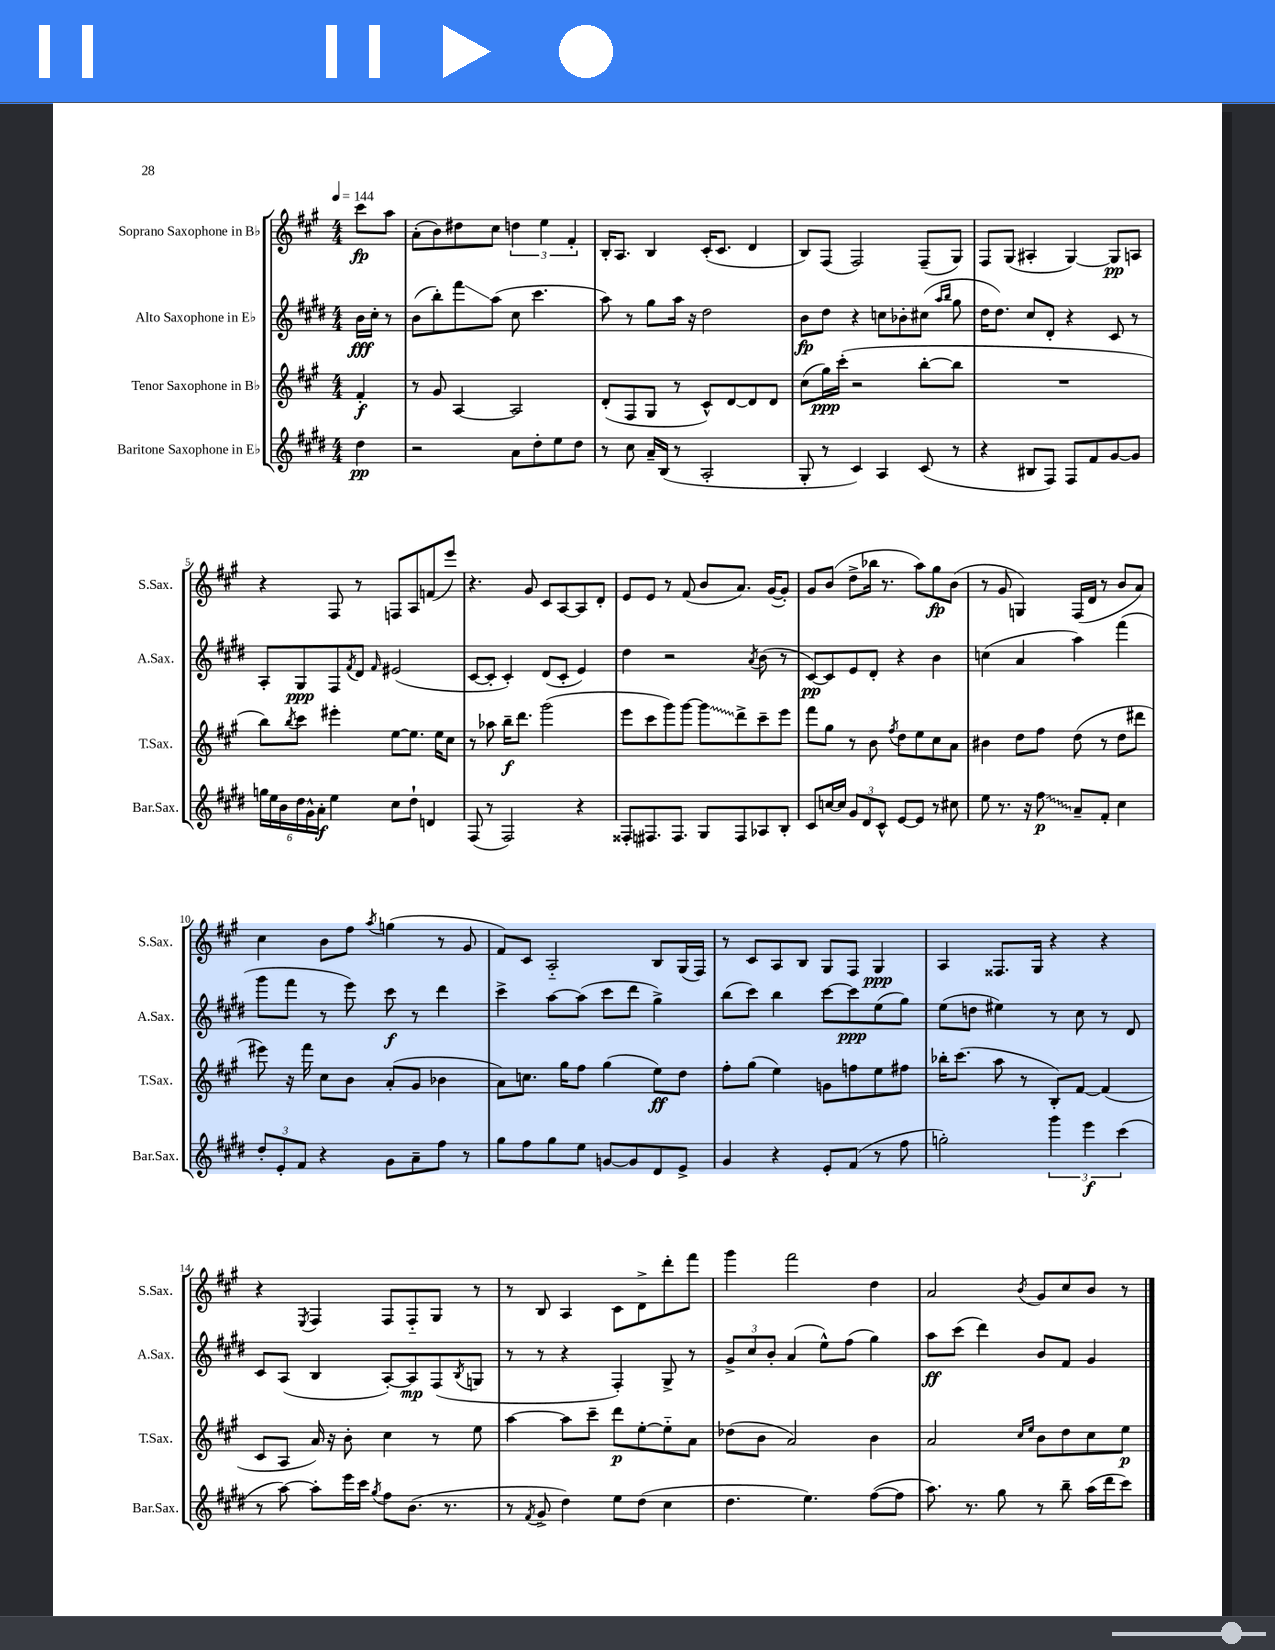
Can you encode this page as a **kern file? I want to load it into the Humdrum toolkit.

**kern	**kern	**kern	**kern
*staff4	*staff3	*staff2	*staff1
*clefG2	*clefG2	*clefG2	*clefG2
*k[f#c#g#d#]	*k[f#c#g#]	*k[f#c#g#d#]	*k[f#c#g#]
*M4/4	*M4/4	*M4/4	*M4/4
*MM144	*MM144	*MM144	*MM144
4dd#\	4f#'/	16b\LL	8ccc#\L
.	.	16cc#'\JJ	.
.	.	8r	8aa\J
=	=	=	=
2r	8r	(8b\L	(8a'\L
.	8g#/	8bb'\)	8b\)
.	[4A/	8fff#\	8dd#\
.	.	(8aa\J	8cc#\J
8a\L	2A/]	8cc#\	6dd\
8dd#'\	.	4.ccc#\	.
.	.	.	6ee\
8ee\	.	.	.
.	.	.	6f#'/
8dd#\J	.	.	.
=	=	=	=
8r	(8d'/L	8aa\)	16B'/LK
.	.	.	8.A/J
8cc#\	8F#/	8r	.
16a~/LL	8G#/J	8gg#\L	4B/
(16B/JJ	.	.	.
8r	8r	16aa\Jk	.
.	.	16r	.
2A'/	8c#^^/L)	2dd#\	(16c#'/LK
.	.	.	8.c#/J
.	[8d/	.	.
.	8d/]	.	4d/
.	8d/J	.	.
=	=	=	=
8G#'/	(8cc#\L	8b\L	8B/L)
8r	16gg#\L)	8dd#\J	(8F#/J
.	(16ccc#'\JJ	.	.
4c#/)	2r	4r	2F#/)
4A/	.	8cc\L	.
.	.	8b-'\	.
(8c#/	[8bb'\L	(8cc#\J	(8F#~/L
.	.	16qqaa/LL	.
.	.	16qqbb/JJ	.
8r	8bb\]J	8gg#\	8G#/J)
=	=	=	=
4r	1r	16dd#\LK	8F#/L
.	.	8.dd#\J)	.
.	.	.	(8G#/J
8B#/L	.	8cc#/L	4A#'/
8F#/J)	.	8d#'/J	.
8F#/L	.	4r	[4G#/)
8f#/	.	.	.
[8g#/	.	8c#/	8G#/]L
8g#/]J	.	8r	8A/J
=	=	=	=
24gg\LL	8bb\L)	8A'/L	4r
24ee\	.	.	.
24b\	.	.	.
.	8qbb/	.	.
24dd#\	8ccc#\J	8G#/	.
24g#^^\	.	.	.
24a'\JJ	.	.	.
4ee\	4eee#'\	8F#/	8F#/
.	.	8qf#/	.
.	.	8d#/J	8r
.	.	16qqf#/	.
8cc#\L	[8ee\L	(2e#/	8F/L
8dd#`\J	8.ee\]J	.	8A/
4d/	.	.	(8f/
.	16ee\LK	.	.
.	8cc#\J	.	8eee/J)
=	=	=	=
(8F#/	8r	[8c#/L	4.r
8r	8aa-\	8c#'/]J	.
2F#/)	16bb~\LK	4c#'/)	.
.	8.ddd\J	.	.
.	.	.	8g#/
.	(2ggg#\	(8d#/L	8c#/L
.	.	8c#'/J	[8A/
4r	.	4e/)	8A/]
.	.	.	8d'/J
=	=	=	=
8F##'/L	8eee\L	4dd#\	8e/L
8.F#/	8ccc#\	.	8e/J
.	8ggg#\)	2r	8r
8.F#/J	.	.	.
.	[8ggg#\J	.	(8f#/
8G#/L	8ggg#\]L	.	8b/L
8F#/	8ddd^\	.	8.a/J)
.	.	8qa/	.
8A-/	8ccc#~\	(8b\	.
.	.	.	([16g#/LK
8B'/J	8eee\J	8r	8g#'/]J)
=	=	=	=
8c#/L	8fff#\L	[8c#/L)	8g#/L
[16cc/L	8gg#\J	8c#/]	(8b/J
16cc/]JJ	.	.	.
12g#/L	8r	8e/	8dd^\L
12d#/	.	.	.
.	8b\	8d#'/J	16bb-\Jk
12c#^^/J	.	.	.
.	.	.	8.r
.	8qff#/	.	.
[8e/L	8dd\L	4r	.
8e/]J	8ee\	.	8aa\L)
8r	8cc#\	4b\	8gg#\
8cc#\	8a\J	.	(8b\J
=	=	=	=
8ee\	4b#\	(4cc\	8r
8.r	.	.	8g#/
.	8dd\L	4a/	4G/)
16r	.	.	.
8ff#\	8ff#\J	.	.
8a~/L	(8dd\	4aa\)	(16F#/LL
.	.	.	16d/JJ
8f#'/J	8r	.	8r
4cc#\	8dd\L	(4fff#\	8b/L
.	8ddd#\J	.	8a/J)
=	=	=	=
12dd#'/L	8eee#\)	8ggg#\L	4cc#\
12e'/	.	.	.
.	16r	8fff#\J	.
12f#/J	.	.	.
.	16fff#\	.	.
4r	8cc#\L	8r	8b\L
.	8b\J	8eee\)	8ff#\J
.	.	.	8qaa/
8g#\L	(8a'/L	8ccc#\	(4gg\
8a~\	8g#/J	8r	.
8ff#\J	4b-\	4ddd#\	8r
8r	.	.	8g#/
=	=	=	=
8gg#\L	8a\L)	4ccc#^\	8f#/L)
8ff#\	8.cc\J	.	8c#/J
8gg#\	.	[8aa\L	2A'~/
.	16gg#\LK	.	.
8ee\J	8ff#\J	(8aa\]J	.
[8g/L	(4gg#\	8ccc#\L	.
8g/]	.	8ddd#\J	.
8d#/	8ee\L)	4gg#^\)	8B/L
8e^/J	8dd\J	.	(16G#/L
.	.	.	16F#/JJ)
=	=	=	=
4g#/	8ff#'\L	(8bb\L	8r
.	(8gg#\J	8ccc#\J)	8c#/L
4r	4ee\)	4bb\	8A/
.	.	.	8B/J
8e'/L	8g\L	[8ccc#\L	8G#/L
(8f#/J	8ff\	8ccc#\]	8F#/J
8r	8ee\	(8ee\	4G#/
8ff#\	8ff#\J	8gg#\J)	.
=	=	=	=
2gg'\)	16bb-'\LK	(8ee\L	4A/
.	(8.ccc#\J	.	.
.	.	8dd\J	.
.	8aa\	4ee#\)	8.F##/L
.	8r	.	.
.	.	.	16G#/Jk
6ggg#\	8B'/L)	8r	4r
.	[8f#/J	8cc#\	.
6eee\	.	.	.
.	(4f#/]	8r	4r
(6ccc#\	.	.	.
.	.	8d#/	.
=	=	=	=
8r	8c#/L	8c#/L	4r
[8aa\)	8A/J	(8A/J	.
.	.	.	8qE/
8aa'\]L	16a/)	4B/	4F#/
.	16r	.	.
16eee\L	8b'\	.	.
16ccc#\JJ	.	.	.
8qgg#/	.	.	.
8ff#\L	4cc#\	[8A'/L)	8F#/L
(8.b\J	.	8A/]	8F#'~/
.	8r	(8F#/	8G#/J
8.r	.	.	.
.	.	8qB/	.
.	8ee\	8G/J	8r
=	=	=	=
8r	[4aa\	8r	8r
8qf#/	.	.	.
8g#^/	.	8r	8B/
4dd#\)	8aa\]L	4r	4A/
.	8ccc#~\J	.	.
8ee\L	8ddd\L	4F#'/)	8c#\L
(8dd#\J	[8ee'\	.	8d^\
4cc#\	8ee'~\]	8G#^/	8ddd'\
.	8a\J	8r	8fff#\J
=	=	=	=
4.dd#\	(8dd-\L	12g#^/L	4ggg#\
.	.	12cc#/	.
.	8b\J	.	.
.	.	12b'/J	.
.	2a/)	(4a/	2fff#\
4.ee\)	.	.	.
.	.	8ee^^\L)	.
.	.	(8ff#\J	.
([8ff#\L	4b\	4gg#\)	4dd\
8ff#\]J	.	.	.
=	=	=	=
8.aa\)	2a/	8aa\L	2a/
.	.	(8ccc#\J	.
8.r	.	.	.
.	.	4ddd#\)	.
8gg#\	.	.	.
.	16qqcc#/LL	.	.
.	16qqee/JJ	.	8qb/
8r	8b\L	8b/L	8g#/L
8bb~\	8dd\	8f#/J	8cc#/
(16aa\LL	8cc#\	4g#/	8b/J
16ddd#\J	.	.	.
8ccc#\J)	8ee\J	.	8r
==	==	==	==
*-	*-	*-	*-
